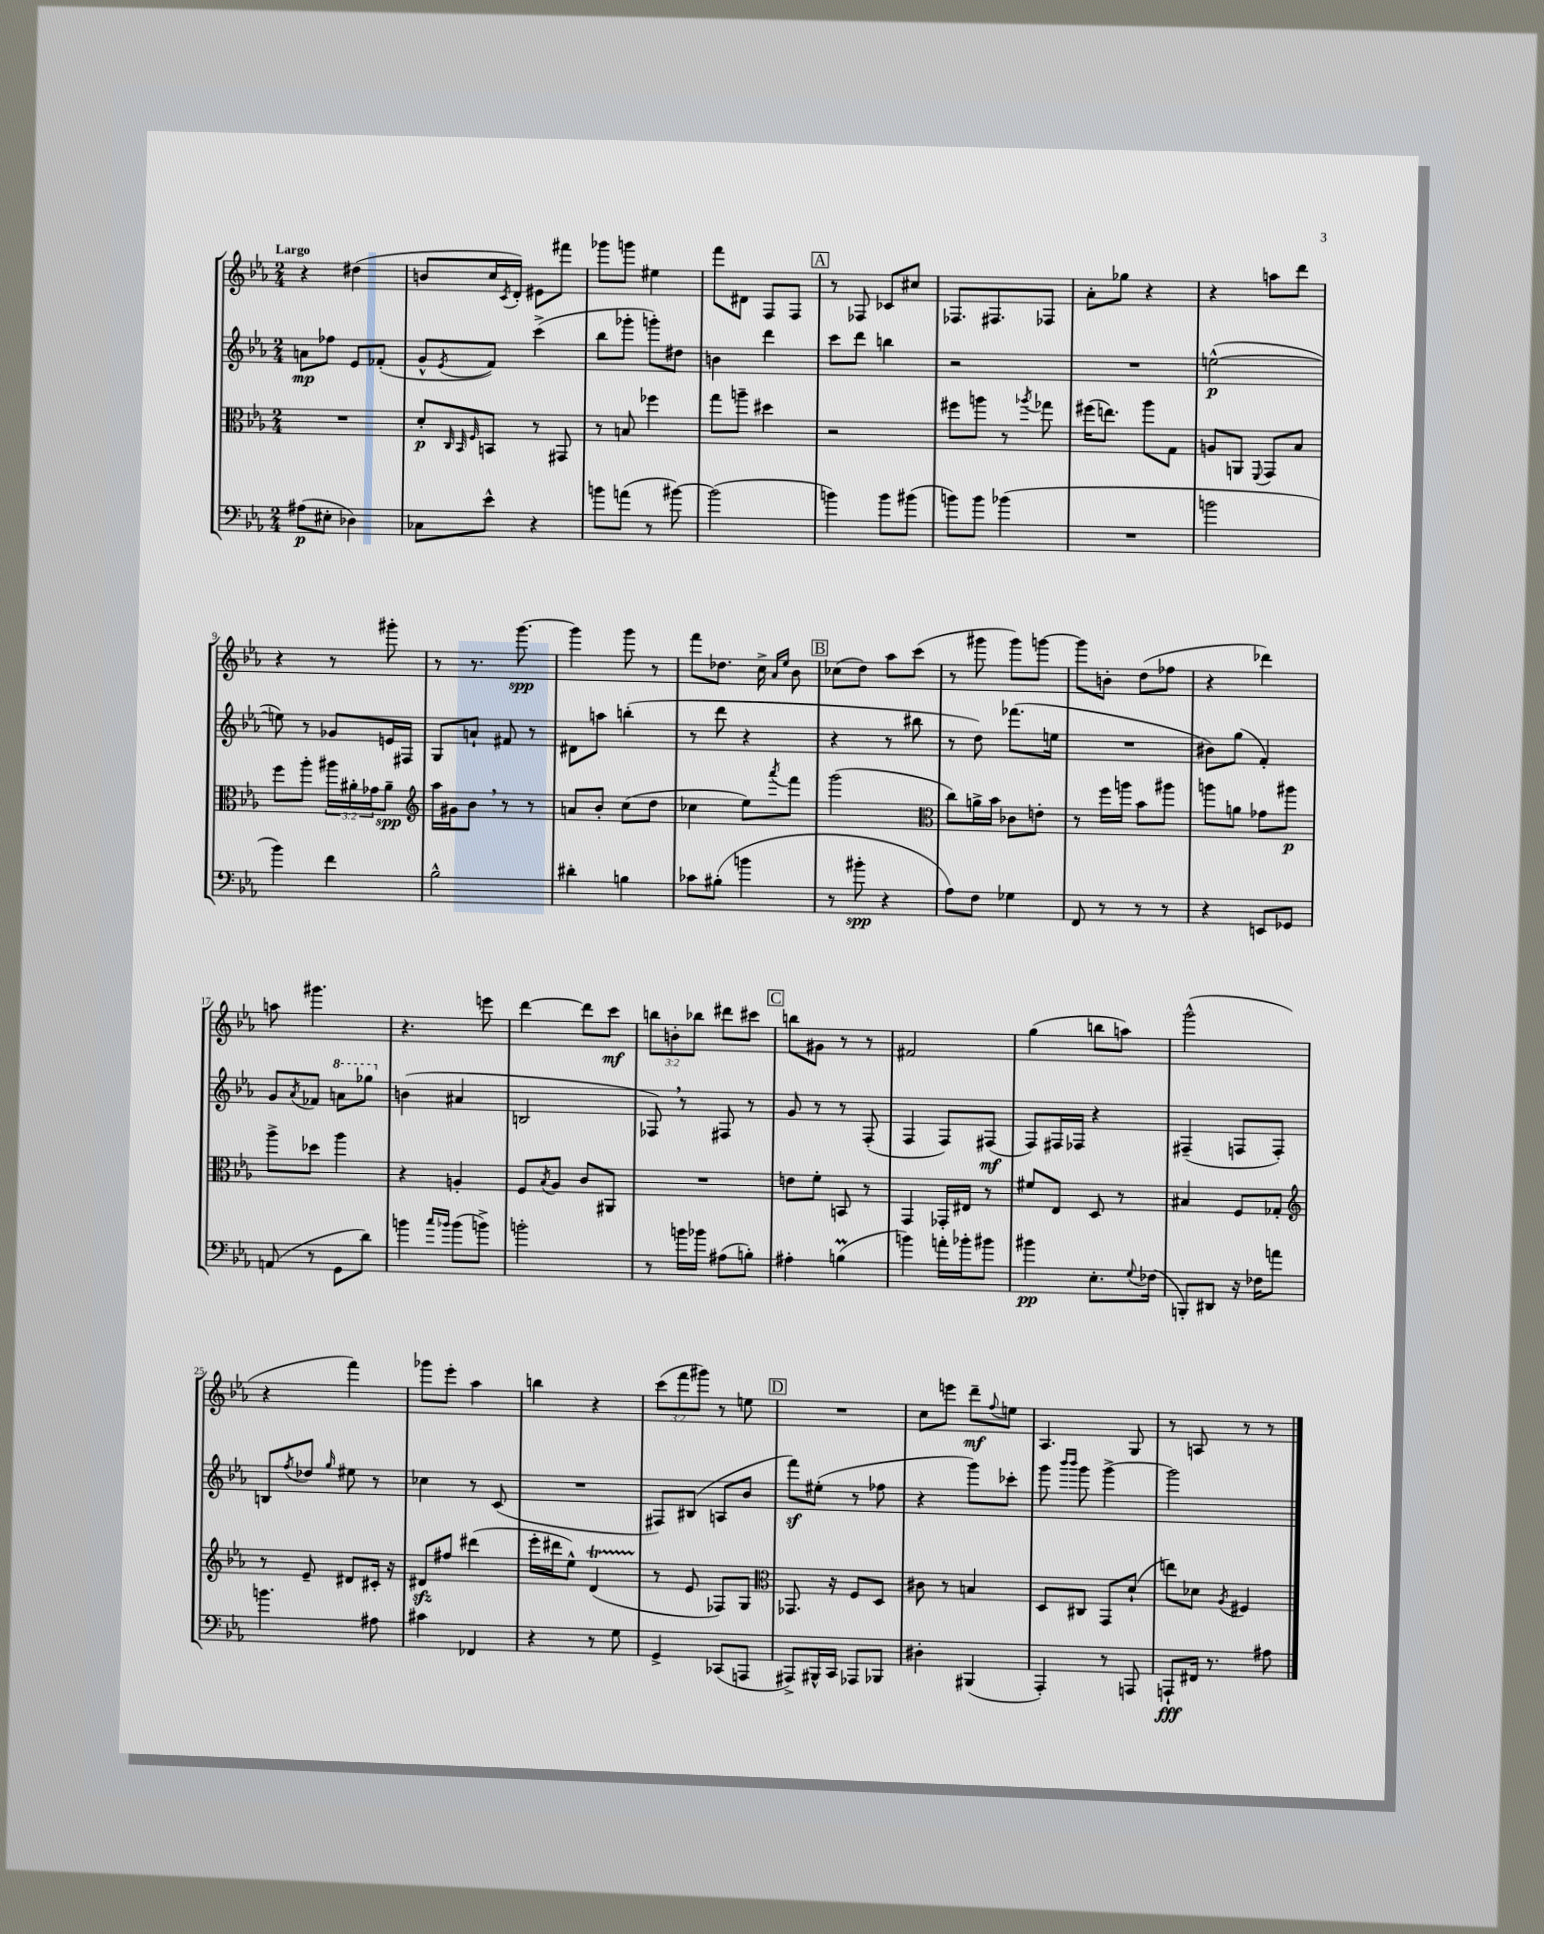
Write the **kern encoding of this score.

**kern	**kern	**kern	**kern
*staff4	*staff3	*staff2	*staff1
*clefF4	*clefC3	*clefG2	*clefG2
*k[b-e-a-]	*k[b-e-a-]	*k[b-e-a-]	*k[b-e-a-]
*M2/4	*M2/4	*M2/4	*M2/4
(8A#	2r	8a	4r
8E#'	.	8ff-	.
4D-)	.	8e-	(4dd#
.	.	(8f-'	.
=	=	=	=
8C-	8d'	8g^^	8b
.	32qqC	.	.
.	32qqBB-	.	.
.	32qqF	8qe-	.
8e-^^	8BB	8f)	16cc
.	.	.	8qc
.	.	.	16d')
4r	8r	(4ccc^	8e#
.	8GG#	.	8fff#
=	=	=	=
8b	8r	8bb-	8ggg-
(8a	8B	8ggg-'	8ggg
8r	4ff-	8ggg')	4ee#
[8b#)	.	8dd#	.
=	=	=	=
(2b#]	8gg	4b	8fff
.	8aa~	.	8d#
.	4dd#	4ddd	8F
.	.	.	8F
=	=	=	=
4b)	2r	8ccc	8r
.	.	8ddd	8F-
8b	.	4bb	8c-
(8b#	.	.	8cc#
=	=	=	=
8b)	8ff#	2r	8.F-
8b	8aa	.	.
.	.	.	8.F#
(4b-	8r	.	.
.	8qaa-	.	.
.	8gg-	.	8F-
=	=	=	=
2r	(16ff#	2r	8a-'
.	8.ee)	.	.
.	.	.	8gg-
.	8aa-	.	4r
.	8G	.	.
=	=	=	=
2b	8A	([2ee^^	4r
.	8AA	.	.
.	8qqFF	.	.
.	8GG	.	8aa
.	8B-	.	8ddd
=	=	=	=
4b-)	8ff	8ee])	4r
.	8aa-'	8r	.
4f	24aa#	8g-	8r
.	24a#'	.	.
.	24g-	.	.
.	8a#~	16e	8ggg#'
.	.	16F#	.
=	=	=	=
*	*clefG2	*	*
2B-^^	16aa-	8G	8r
.	16g#	.	.
.	8b-	8a`	8.r
.	8r	8f#	.
.	.	.	[8.ggg
.	8r	8r	.
=	=	=	=
4d#'	8a	8d#	4ggg]
.	8b-'	8aa	.
4B	(8cc	(4bb'	8ggg
.	8dd	.	8r
=	=	=	=
8c-	4cc-	8r	8fff
(8B#'	.	8ddd	8.dd-
4b	8ee-)	4r	.
.	.	.	16cc^
.	.	.	16qqa-
.	8qaaa-	.	16qqee-
.	8fff	.	8b-
=	=	=	=
8r	(2ggg	4r	(8cc-
8b#'	.	.	8dd)
4r	.	8r	8aa-
.	.	8bb#	(8ccc
=	=	=	=
*	*clefC3	*	*
8A-)	8cc)	8r	8r
8F	16a^	8dd)	8ggg#
.	16b-	.	.
4G-	8c-	(8.fff-	8ggg#)
.	8e'	.	[8ggg
.	.	16ee	.
=	=	=	=
8FF	8r	2r	8ggg]
8r	16ff	.	8b'
.	16aa	.	.
8r	8b-	.	(8dd
8r	8aa#	.	8ff-
=	=	=	=
4r	8aa	8b#)	4r
.	8a	(8gg	.
8EE	8g-	4f')	4ddd-)
8GG-	8aa#	.	.
=	=	=	=
(8AA	8aa-^	8g	8aa
.	.	8qa-	.
8r	8dd-	8f-	4.ggg#
8GG	4aa-	8aa	.
8d)	.	8ggg-	.
=	=	=	=
4b	4r	(4b	4.r
16qqcc	.	.	.
16qqb-	.	.	.
(8b-	4A'	4a#	.
8b^)	.	.	8eee
=	=	=	=
2b'	8F	2B	[4ddd
.	8qB-	.	.
.	8A-	.	.
.	8c	.	8ddd]
.	8AA#	.	8ccc
=	=	=	=
8r	2r	8F-)	12bb
.	.	.	12b'
16b	.	8r	.
.	.	.	12bb-
16b-	.	.	.
(8A#	.	8F#	8ddd#
8B')	.	8r	8ccc#
=	=	=	=
4A#'	8e	8g	8bb
.	8f'	8r	8g#
(4B	8BB	8r	8r
.	8r	(8F'	8r
=	=	=	=
4b)	4GG	4F	2f#
16a'	16GG-'	8F)	.
16b-'	16E#	.	.
8b#	8r	(8F#	.
=	=	=	=
4b#	8f#	8F)	(4gg
.	8E-	16F#	.
.	.	16F-	.
8.E-'	8D	4r	8bb
.	8r	.	8aa)
8qqG	.	.	.
(16F-	.	.	.
=	=	=	=
8BBB')	4B#	(4F#~	(2ggg^^
8DD#	.	.	.
16r	8F	8F	.
16F-	.	.	.
8a	8G-'	8F')	.
=	=	=	=
*	*clefG2	*	*
4.b	8r	8B	4r
.	.	8qff	.
.	8e-~	8dd-	.
.	.	16qqgg	.
.	8d#	8ee#	4fff)
8A#	16c#'	8r	.
.	16r	.	.
=	=	=	=
4c#	8d#	4cc-	8ggg-
.	8ff#	.	8eee-'
4FF-	(4ddd#	8r	4aa-
.	.	(8c	.
=	=	=	=
4r	16eee-'	2r	4bb
.	16ddd#	.	.
.	8ee-^^)	.	.
8r	(4d	.	4r
8G	.	.	.
=	=	=	=
4GG^	8r	8F#)	(12ccc
.	.	.	12fff
.	8e-	(8B#	.
.	.	.	12ggg#)
(8CC-	8F-)	8A	8r
8AAA	8G	8b-	8ee
=	=	=	=
*	*clefC3	*	*
8AAA#^)	8.GG-	8fff)	2r
16BBB#^^	.	(8ee#'	.
16CC	16r	.	.
8AAA-	8F	8r	.
8BBB-	8D	8ff-	.
=	=	=	=
4D#'	8c#	4r	8cc
.	8r	.	8eee
(4BBB#	4B	8ggg)	8ddd~
.	.	.	8qqff
.	.	8ccc-'	8ee
=	=	=	=
4AAA-')	8D	8ggg	4.A-
.	.	16qqbbb-	.
.	.	16qqbbb-	.
.	8C#	8ggg	.
8r	8GG	[4ggg^	.
8AAA	(8d`	.	8G
=	=	=	=
8AAA`	8ee)	2ggg]	8r
16FF#	8d-	.	8A
8.r	.	.	.
.	8qA-	.	.
.	4F#	.	8r
8A#	.	.	8r
==	==	==	==
*-	*-	*-	*-
